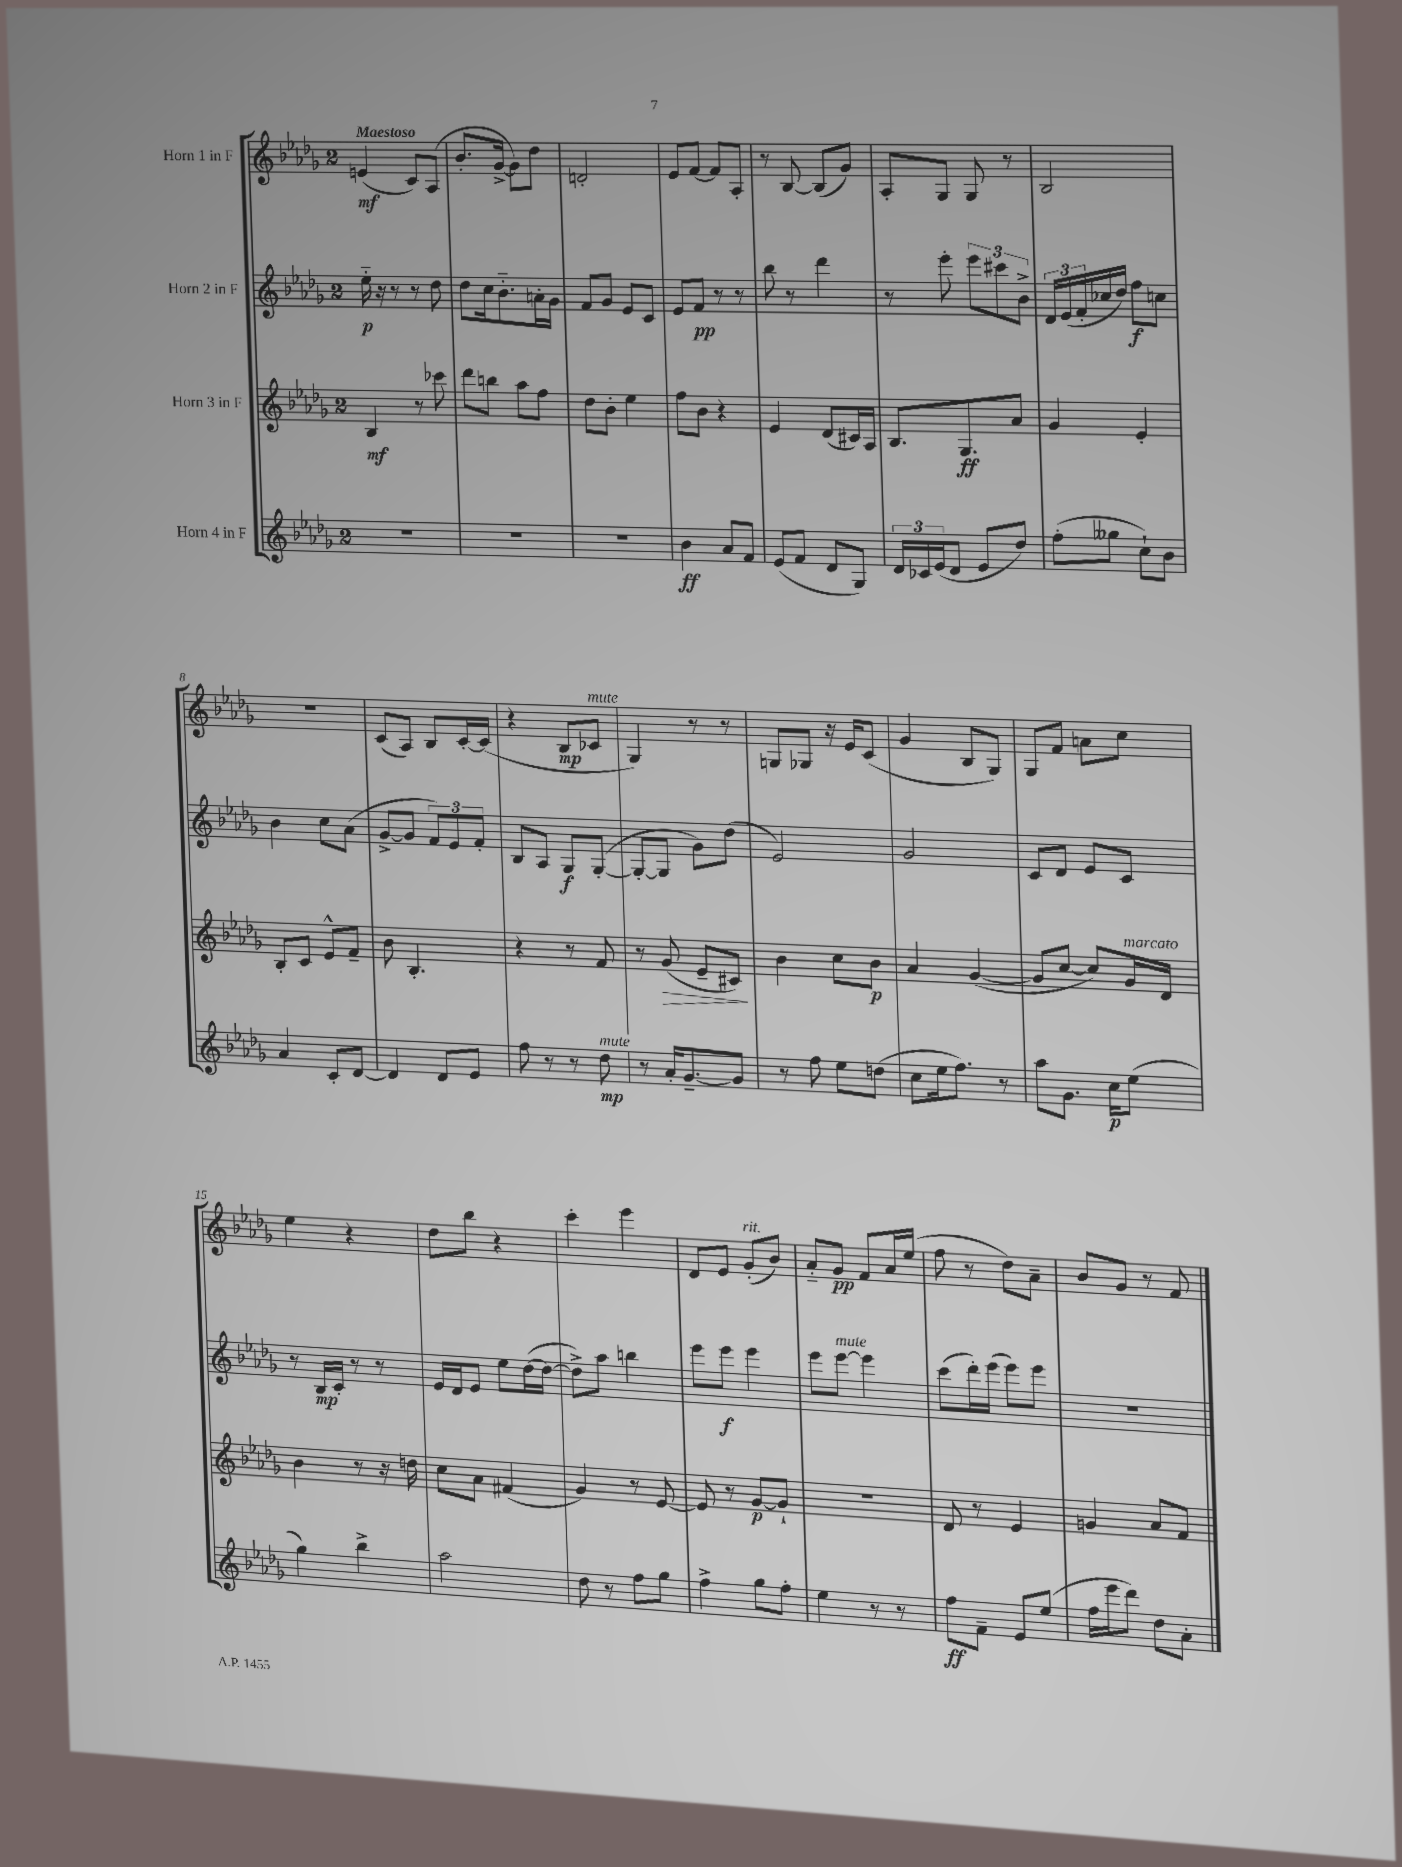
<<
\new StaffGroup <<
\new Staff = "s0" \with { instrumentName = "Horn 1 in F" } {
    \clef treble \key des \major \once \override Staff.TimeSignature.style = #'single-digit \time 2/4 \tempo "Maestoso"
    e'4\mf( c'8) aes8( |
    bes'8.-. ges'16~-> ges'8) des''8 |
    d'2-. |
    ees'8 f'8~ f'8 aes8-. |
    r8 bes8~ bes8( ges'8) |
    aes8-. ges8 ges8 r8 |
    bes2 |
    R2 |
    c'8( aes8) bes8 c'16~-. c'16( |
    r4 bes8\mp ces'8^\markup { \italic "mute" } |
    ges4) r8 r8 |
    g8 ges8 r16 ees'16 c'8( |
    ges'4 bes8 ges8) |
    ges8 f'8 a'8 c''8 |
    ees''4 r4 |
    des''8 bes''8 r4 |
    c'''4-. ees'''4 |
    des'8 ees'8 ges'8-.^\markup { \italic "rit." }( bes'8) |
    aes'8-_ ges'8\pp f'8 aes'16 ees''16( |
    f''8 r8 des''8) aes'8-- |
    bes'8 ges'8 r8 f'8 \bar "|." |
}
\new Staff = "s1" \with { instrumentName = "Horn 2 in F" } {
    \clef treble \key des \major \once \override Staff.TimeSignature.style = #'single-digit \time 2/4
    ees''16-_\p r16 r8 r8 des''8 |
    des''8 c''16 bes'8.-_ a'16-. ges'16 |
    f'8 ges'8 ees'8 c'8 |
    ees'8 f'8\pp r8 r8 |
    bes''8 r8 des'''4 |
    r8 ees'''8-. \tuplet 3/2 { ees'''8 cis'''8 bes'8-> } |
    \tuplet 3/2 { des'16 ees'16( f'16-. } ces''16 des''16) f''8\f c''8 |
    bes'4 c''8 aes'8( |
    ges'8~-> ges'8 \tuplet 3/2 { f'8) ees'8 f'8-. } |
    bes8 aes8 ges8\f ges8~-.( |
    ges8~-. ges8 ges'8) des''8( |
    ees'2) |
    ges'2 |
    c'8 des'8 ees'8 c'8 |
    r8 bes16\mp c'16-. r8 r8 |
    ees'16 des'16 ees'8 ees''8 des''16~( des''16~ |
    des''8->) aes''8 b''4 |
    ees'''8 ees'''8\f ees'''4 |
    ees'''8 ees'''8~^\markup { \italic "mute" } ees'''4 |
    c'''8( des'''16-.) ees'''16( ees'''8) ees'''8 |
    r2 \bar "|." |
}
\new Staff = "s2" \with { instrumentName = "Horn 3 in F" } {
    \clef treble \key des \major \once \override Staff.TimeSignature.style = #'single-digit \time 2/4
    bes4\mf r8 ces'''8 |
    des'''8 b''8 aes''8 f''8 |
    des''8 bes'8-. ees''4 |
    f''8 bes'8 r4 |
    ees'4 des'8( cis'16) aes16 |
    bes8. ges8.\ff aes'8 |
    ges'4 ees'4-. |
    bes8-. c'8 ees'8-^ f'8-- |
    bes'8 bes4.-. |
    r4 r8 f'8 |
    r8 ges'8\>( ees'8-- cis'8\!) |
    bes'4 c''8 bes'8\p |
    aes'4 ges'4~( |
    ges'8 c''8~ c''8) ges'16^\markup { \italic "marcato" } des'16 |
    bes'4 r8 r16 d''16 |
    c''8 aes'8 fis'4( |
    ges'4) r8 ees'8~ |
    ees'8 r8 ges'8~\p ges'8-! |
    r2 |
    des'8 r8 ees'4 |
    g'4 aes'8 f'8 \bar "|." |
}
\new Staff = "s3" \with { instrumentName = "Horn 4 in F" } {
    \clef treble \key des \major \once \override Staff.TimeSignature.style = #'single-digit \time 2/4
    R2 |
    R2 |
    R2 |
    bes'4\ff aes'8 f'8 |
    ees'8( f'8 des'8 ges8) |
    \tuplet 3/2 { des'16 ces'16 ees'16( } des'8 ees'8 des''8) |
    f''8-.( geses''8 c''8-!) bes'8 |
    aes'4 c'8-. des'8~ |
    des'4 des'8 ees'8 |
    f''8 r8 r8 des''8\mp^\markup { \italic "mute" } |
    r8 aes'16-. ges'8.~-- ges'8 |
    r8 f''8 ees''8 d''8( |
    c''8 ees''16 f''8.) r8 |
    aes''8 ges'8. c''16\p ees''8( |
    ges''4) bes''4-> |
    aes''2 |
    des''8 r8 f''8 ges''8 |
    f''4-> ges''8 f''8-. |
    ees''4 r8 r8 |
    f''8\ff f'8-- ees'8 ees''8( |
    f''16 ees'''16 des'''8) des''8 aes'8-. \bar "|." |
}
>>
>>
